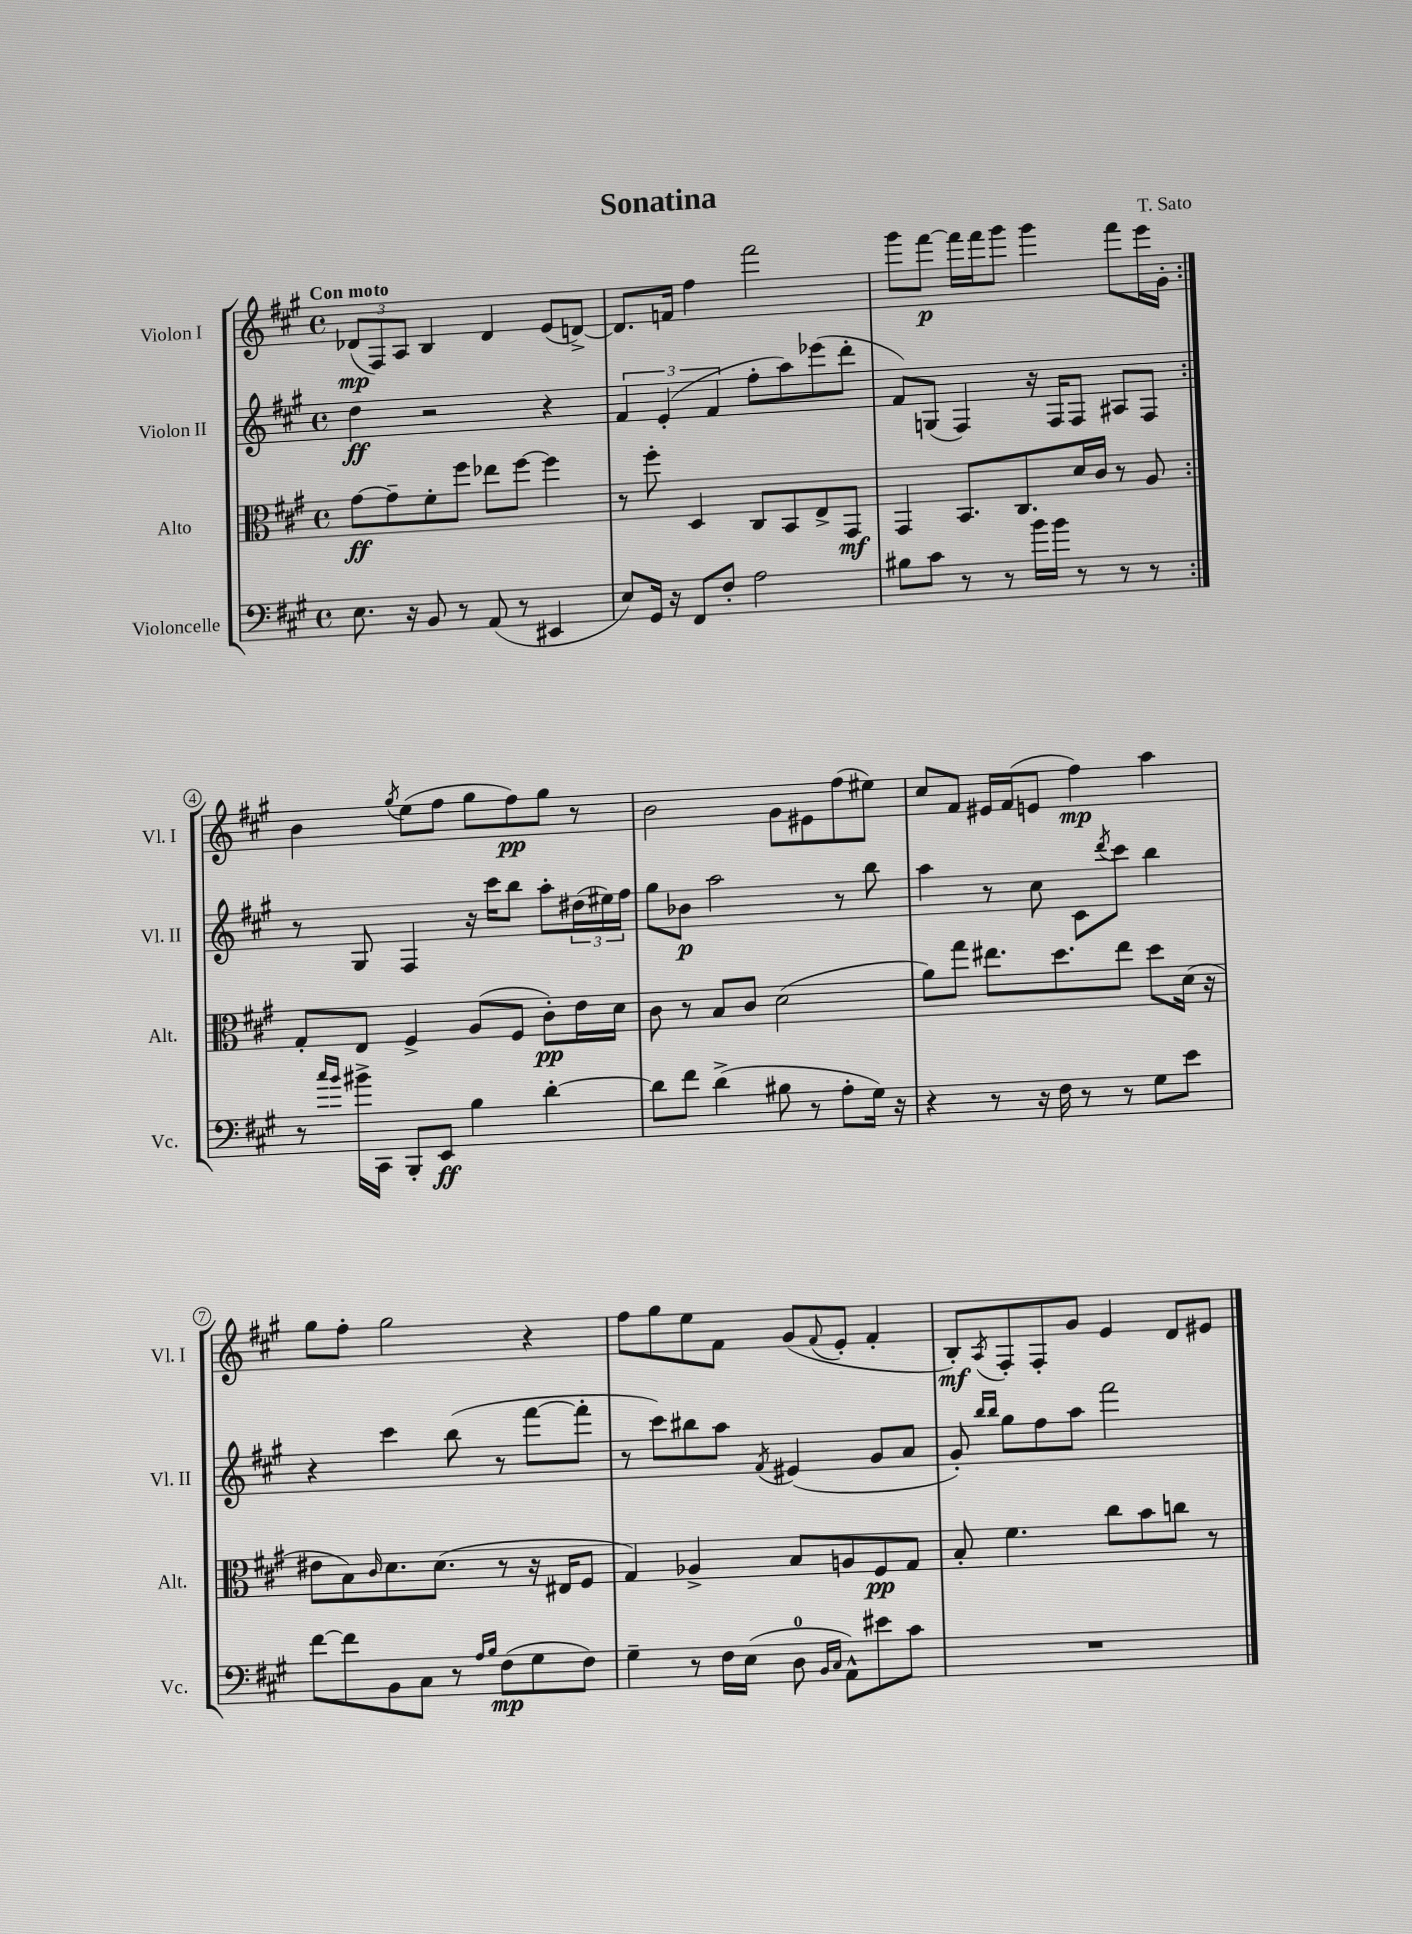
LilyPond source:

\header { title = "Sonatina" composer = "T. Sato" }
<<
\new StaffGroup <<
\new Staff = "s0" \with { instrumentName = "Violon I" shortInstrumentName = "Vl. I" } {
    \clef treble \key a \major \defaultTimeSignature \time 4/4 \tempo "Con moto"
    \repeat volta 2 { \tuplet 3/2 { des'8\mp( fis8) a8 } b4 des'4 e'8( d'8~->) |
    d'8. f'16 fis''4 fis'''2 |
    gis'''8 fis'''8~\p fis'''16 fis'''16 gis'''8 gis'''4 fis'''8 e'''16 gis'16-. | }
    b'4 \acciaccatura { gis''8 } e''8( fis''8 gis''8 fis''8\pp) gis''8 r8 |
    b'2 gis'8 eis'8 fis''8( eis''8) |
    cis''8 fis'8 eis'16 fis'16( e'8 fis''4\mp) a''4 |
    gis''8 fis''8-. gis''2 r4 |
    fis''8 gis''8 e''8 fis'8 gis'8( \appoggiatura { fis'8 } e'8-. fis'4-. |
    b8-.\mf) \acciaccatura { a8 } fis8-. fis8-. gis'8 e'4 d'8 eis'8 \bar "|." |
}
\new Staff = "s1" \with { instrumentName = "Violon II" shortInstrumentName = "Vl. II" } {
    \clef treble \key a \major \defaultTimeSignature \time 4/4
    \repeat volta 2 { d''4\ff r2 r4 |
    \tuplet 3/2 { fis'4 e'4-.( fis'4 } fis''8-. a''8) ees'''8( d'''8-. |
    fis'8) g8( fis4) r16 fis16 fis8 ais8 fis8 | }
    r8 gis8 fis4 r16 cis'''16 b''8 a''8-. \tuplet 3/2 { dis''16( eis''16) fis''16 } |
    gis''8 bes'8\p a''2 r8 b''8 |
    a''4 r8 cis''8 cis'8 \acciaccatura { d'''8 } cis'''8 b''4 |
    r4 cis'''4 b''8( r8 fis'''8~ fis'''8-. |
    r8 cis'''8) bis''8 a''8 \acciaccatura { fis'8 } eis'4( gis'8 a'8 |
    gis'8-.) \grace { b''16 b''16 } gis''8 fis''8 a''8 fis'''2 \bar "|." |
}
\new Staff = "s2" \with { instrumentName = "Alto" shortInstrumentName = "Alt." } {
    \clef alto \key a \major \defaultTimeSignature \time 4/4
    \repeat volta 2 { gis'8~\ff gis'8-- fis'8-. fis''8 ees''8 fis''8~ fis''4 |
    r8 fis''8-. d4 cis8 b,8 e8-> gis,8\mf |
    gis,4 b,8. cis8. d'16 cis'16 r8 a8 | }
    gis8-. e8 fis4-> a8( fis8 cis'8-.\pp) e'16 d'16 |
    cis'8 r8 b8 cis'8 d'2( |
    a'8) gis''8 eis''8. d''8. eis''8 d''8 d'16( r16 |
    eis'8 b8) \grace { cis'16 } d'8. d'8.( r8 r16 eis16 fis8 |
    gis4) aes4-> b8 a8 fis8\pp gis8 |
    b8-. fis'4. cis''8 b'8 c''8 r8 \bar "|." |
}
\new Staff = "s3" \with { instrumentName = "Violoncelle" shortInstrumentName = "Vc." } {
    \clef bass \key a \major \defaultTimeSignature \time 4/4
    \repeat volta 2 { e8. r16 b,8 r8 a,8( r8 eis,4 |
    e8) gis,16 r16 fis,8 fis8-. a2 |
    bis8 cis'8 r8 r8 b'16 b'16 r8 r8 r8 | }
    r8 \grace { cis''16 b'16 } bis'16-> cis,16 b,,8-. e,8\ff b4 d'4~-. |
    d'8 fis'8 d'4->( bis8 r8 a8-. gis16) r16 |
    r4 r8 r16 fis16 r8 r8 gis8 e'8 |
    fis'8~ fis'8 b,8 cis8 r8 \grace { a16 b16 } fis8\mp( gis8 fis8) |
    gis4-- r8 fis16 e16( d8-0 \grace { b,16 cis16 } a,8-^) eis'8 cis'8 |
    R1 \bar "|." |
}
>>
>>
\layout { \context { \Score \override BarNumber.stencil = #(make-stencil-circler 0.1 0.3 ly:text-interface::print) } }
